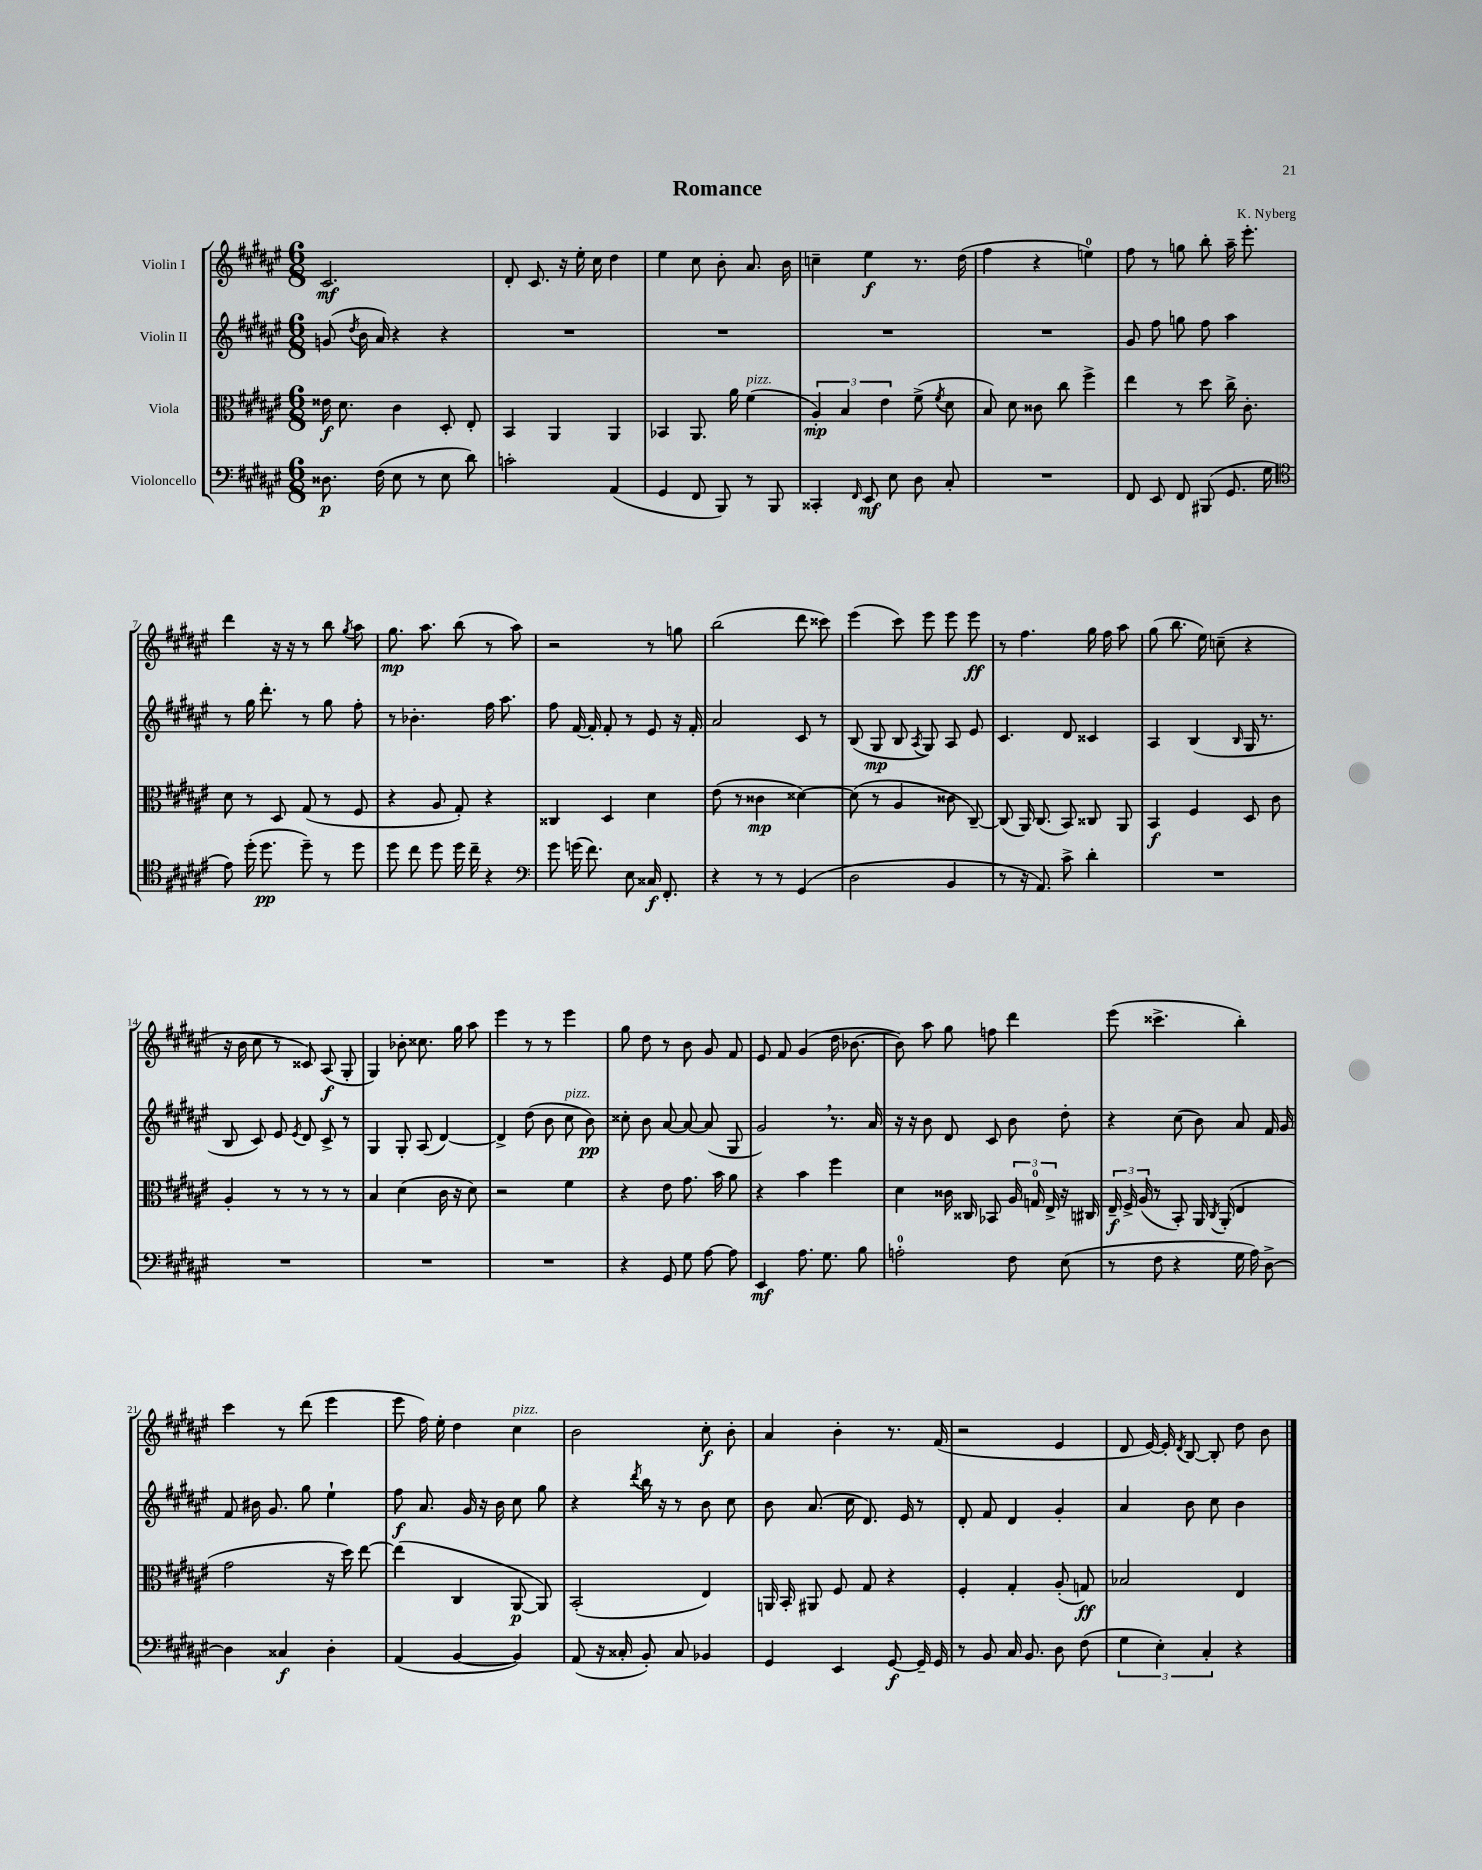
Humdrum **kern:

**kern	**kern	**kern	**kern
*staff4	*staff3	*staff2	*staff1
*clefF4	*clefC3	*clefG2	*clefG2
*k[f#c#g#d#a#e#]	*k[f#c#g#d#a#e#]	*k[f#c#g#d#a#e#]	*k[f#c#g#d#a#e#]
*M6/8	*M6/8	*M6/8	*M6/8
8.D##	16e##	(8g	2.c#
.	8.d#	.	.
.	.	8qdd#	.
.	.	16b	.
(16F#	.	16a#)	.
8E#	4c#	4r	.
8r	.	.	.
8E#	8D#'	4r	.
8d#)	8E#'	.	.
=	=	=	=
2c'	4BB	2.r	8d#'
.	.	.	8.c#
.	4AA#	.	.
.	.	.	16r
.	.	.	16ee#'
.	.	.	16cc#
(4AA#	4AA#	.	4dd#
=	=	=	=
4GG#	4BB-	2.r	4ee#
8FF#	8.AA#	.	8cc#
8BBB)	.	.	8b'
.	16a#	.	.
8r	(4f#	.	8.a#
8BBB	.	.	.
.	.	.	16b
=	=	=	=
4CC##'	6A#')	2.r	4cc~
.	6B	.	.
16qqFF#	.	.	.
8EE#	.	.	4ee#
.	6e#	.	.
8E#	.	.	.
8D#	(8f#^	.	8.r
.	8qf#	.	.
8C#'	8d#	.	.
.	.	.	(16dd#
=	=	=	=
2.r	8B)	2.r	4ff#
.	8d#	.	.
.	8c##	.	4r
.	8cc#	.	.
.	4ff#^	.	4ee)
=	=	=	=
8FF#	4ee#	8g#	8ff#
8EE#	.	8ff#	8r
8FF#	8r	8gg	8gg
(8BBB#	8dd#	8ff#	8bb'
8.GG#	16cc#^	4aa#	16aa#~
.	8.c#'	.	8.eee#'
16G#	.	.	.
=	=	=	=
*clefC4	*	*	*
8e#)	8d#	8r	4ddd#
(16dd#'	8r	16gg#	.
8.dd#	.	8.ddd#'	.
.	8D#	.	16r
.	.	.	16r
8dd#~)	(8G#	8r	8r
8r	8r	8gg#	8bb
.	.	.	8qgg#
8dd#	8F#	8ff#'	8aa#
=	=	=	=
8dd#	4r	8r	8.gg#
8cc#	.	4.b-'	.
.	.	.	8.aa#
8dd#	8A#	.	.
16dd#	8G#')	.	(8bb
16cc#~	.	.	.
4r	4r	16ff#	8r
.	.	8.aa#	.
.	.	.	8aa#)
=	=	=	=
*clefF4	*	*	*
8g#	4C##	8ff#	2r
(16g	.	[16f#	.
8.f#)	.	16f#']	.
.	4D#	8f#'	.
8E#	.	8r	.
16C##	4d#	8e#	8r
8.FF#'	.	.	.
.	.	16r	8gg
.	.	16f#'	.
=	=	=	=
4r	(8e#	2a#	(2bb
.	8r	.	.
8r	4c##	.	.
8r	.	.	.
(4GG#	[4d##)	8c#	8ddd#
.	.	8r	8ccc##)
=	=	=	=
2D#	(8d##]	(8B	(4eee#
.	8r	8G#	.
.	4A#	8B	8ccc#)
.	.	8qA#	.
.	.	8G#)	8eee#
4BB	8c##	8A#	8eee#
.	[8C#~)	8e#	8eee#
=	=	=	=
8r	(8C#]	4.c#	8r
16r	16AA#)	.	4.ff#
8.AA#)	(8.C#	.	.
8c#^	8BB)	8d#	.
4d#'	8C##	4c##	16gg#
.	.	.	16ff#
.	8AA#	.	8aa#
=	=	=	=
2.r	4BB	4A#	(8gg#
.	.	.	8.bb
.	4F#	(4B	.
.	.	.	16ee#)
.	.	.	(8cc~
.	.	16qqB	.
.	8D#	16G#	4r
.	.	8.r	.
.	8c#	.	.
=	=	=	=
2.r	4A#'	8B	16r
.	.	.	16b
.	.	8c#)	8cc#
.	8r	8e#	8r
.	.	8qe#	.
.	8r	8d#	8c##)
.	8r	8c#^	(8A#
.	8r	8r	8G#'
=	=	=	=
2.r	4B	4G#	4G#)
.	(4d#	8G#'	8b-'
.	.	(8A#	8.cc##
.	16c#	[4d#)	.
.	16r	.	16gg#
.	8d#)	.	8aa#
=	=	=	=
2.r	2r	4d#^]	4eee#
.	.	(8dd#	8r
.	.	8b	8r
.	4f#	8cc#	4eee#
.	.	8b)	.
=	=	=	=
4r	4r	8cc##'	8gg#
.	.	8b	8dd#
8GG#	8e#	[8a#	8r
8G#	8.g#	8a#_	8b
[8A#	.	(8a#]	8g#
.	16b	.	.
8A#]	8a#	8G#	8f#
=	=	=	=
4EE#	4r	2g#)	8e#
.	.	.	8f#
8.A#	4b	.	(4g#
8.G#	.	.	.
.	4ff#	8.r	16dd#
.	.	.	[8.b-
8B	.	.	.
.	.	16a#	.
=	=	=	=
2A'	4d#	16r	8b-])
.	.	16r	.
.	.	8b	8aa#
.	16c##	8d#	8gg#
.	16C##	.	.
.	8BB-	8c#	8ff
8F#	24A#	8b	4ddd#
.	24G	.	.
.	24E#^	.	.
(8E#	16r	8dd#'	.
.	16C#	.	.
=	=	=	=
8r	24E#~	4r	(8eee#
.	24F#^	.	.
.	(24A#	.	.
8F#	8r	.	4.ccc##^
4r	8BB')	(8cc#	.
.	16AA#	8b)	.
.	8qC#	.	.
.	(16AA#'	.	.
16G#	4E#	8a#	4bb')
16A#)	.	.	.
[8D#^	.	16f#	.
.	.	16g#	.
=	=	=	=
4D#]	2g#	8f#	4ccc#
.	.	16b#	.
.	.	8.g#	.
4C##	.	.	8r
.	.	8gg#	(8ddd#
4D#'	16r	4ee#`	4eee#
.	16dd#)	.	.
.	[8ee#	.	.
=	=	=	=
(4AA#	(4ee#]	8ff#	8eee#
.	.	8.a#	16ff#)
.	.	.	16ee#'
[4BB	4C#	.	4dd#
.	.	16g#	.
.	.	16r	.
.	.	16b	.
4BB])	[8AA#	8cc#	4cc#
.	8AA#])	8gg#	.
=	=	=	=
(8AA#	(2BB'	4r	2b
16r	.	.	.
16C##'	.	.	.
.	.	8qddd#	.
8BB')	.	16bb	.
.	.	16r	.
8C##	.	8r	.
4BB-	4E#)	8b	8cc#'
.	.	8cc#	8b'
=	=	=	=
4GG#	16AA	8b	4a#
.	16BB'	.	.
.	8AA#	(8.a#	.
4EE#	8F#	.	4b'
.	.	16cc#	.
.	8G#	8.d#)	.
[8GG#	4r	.	8.r
.	.	16e#	.
16GG#~]	.	8r	.
16GG#	.	.	(16f#
=	=	=	=
8r	4F#'	8d#'	2r
8BB	.	8f#	.
16C#	4G#'	4d#	.
8.BB	.	.	.
8D#	(8A#'	4g#'	4e#
(8F#	8G)	.	.
=	=	=	=
6G#	2B-	4a#	8d#
.	.	.	[16e#)
6E#')	.	.	.
.	.	.	16e#']
.	.	.	8qd#
.	.	8b	[8B
6C#'	.	.	.
.	.	8cc#	8B']
4r	4E#	4b	8dd#
.	.	.	8b
==	==	==	==
*-	*-	*-	*-
